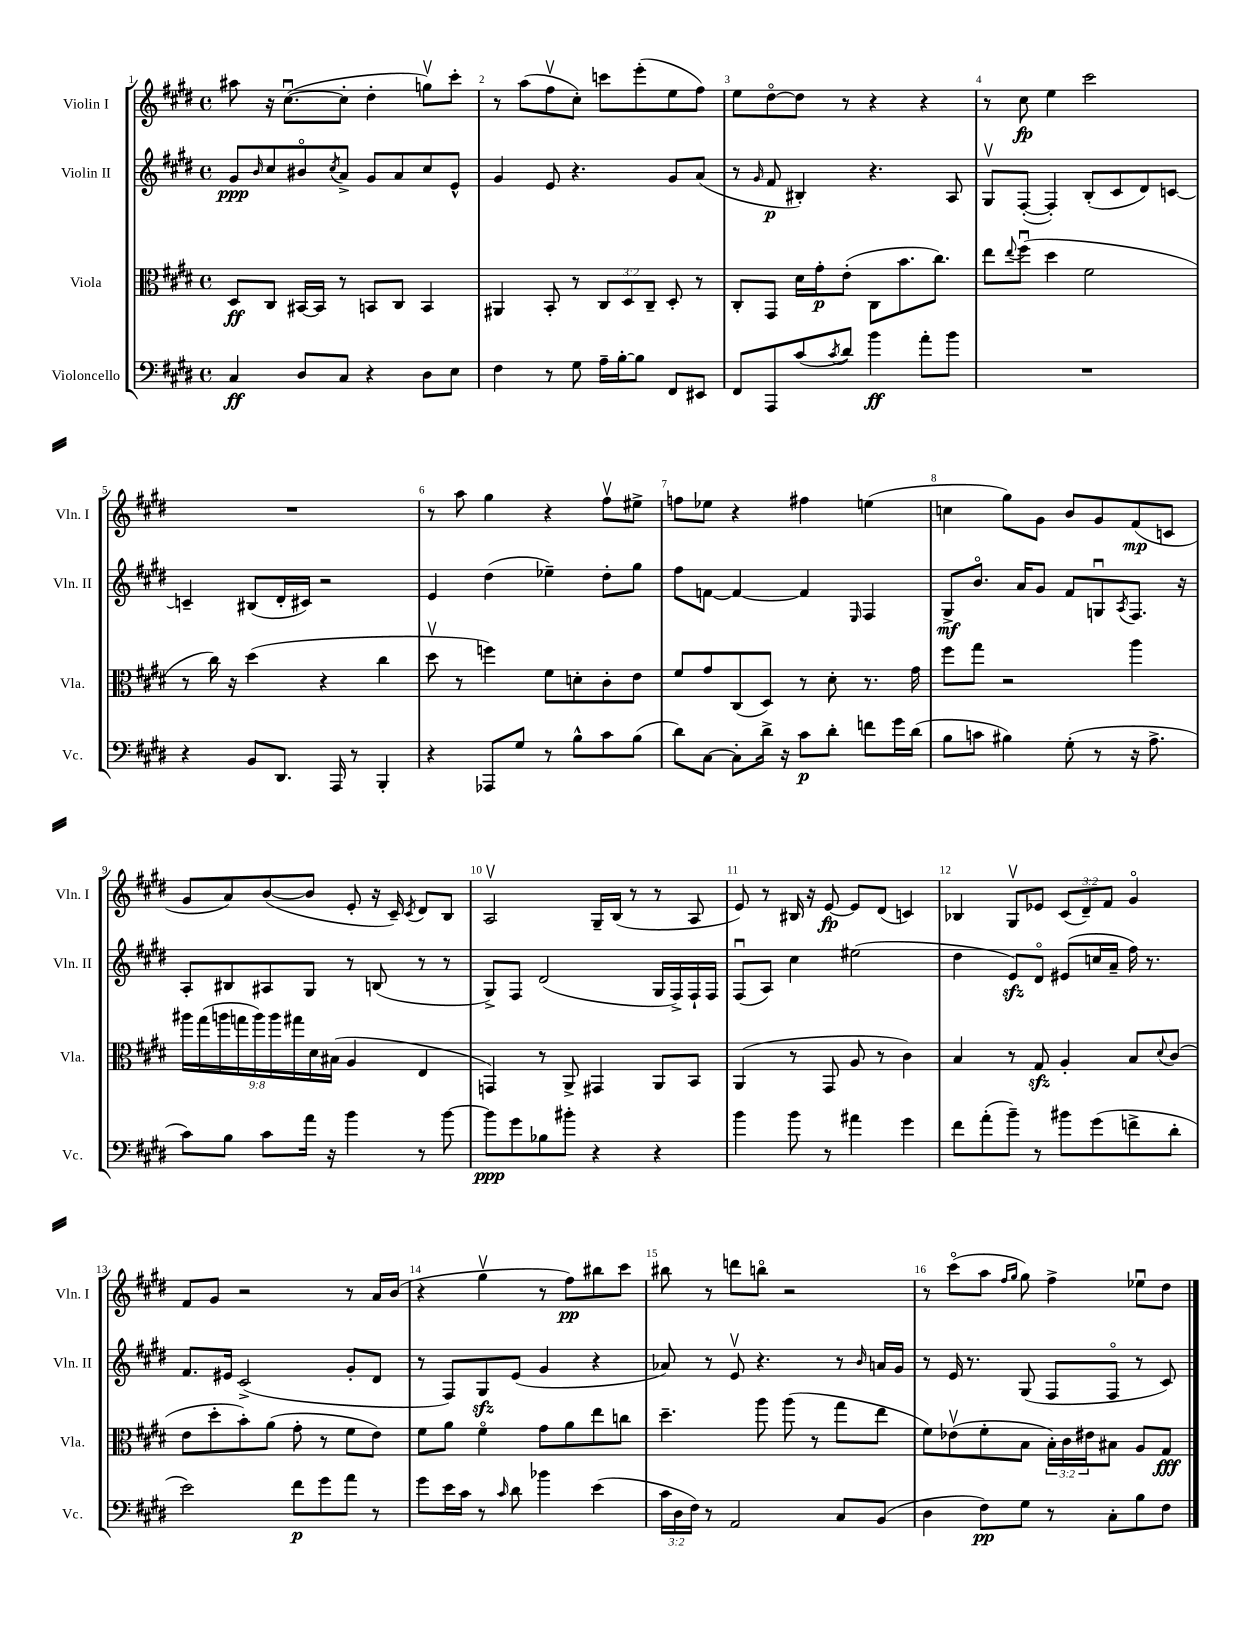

**kern	**dynam	**kern	**dynam	**kern	**dynam	**kern	**dynam
*part4	*part4	*part3	*part3	*part2	*part2	*part1	*part1
*staff4	*staff4	*staff3	*staff3	*staff2	*staff2	*staff1	*staff1
*I"Violoncello	*	*I"Viola	*	*I"Violin II	*	*I"Violin I	*
*I'Vc.	*	*I'Vla.	*	*I'Vln. II	*	*I'Vln. I	*
*clefF4	*	*clefC3	*	*clefG2	*	*clefG2	*
*k[f#c#g#d#]	*	*k[f#c#g#d#]	*	*k[f#c#g#d#]	*	*k[f#c#g#d#]	*
*M4/4	*	*M4/4	*	*M4/4	*	*M4/4	*
*met(c)	*	*met(c)	*	*met(c)	*	*met(c)	*
=1	=1	=1	=1	=1	=1	=1	=1
4C#/	ff	8D#/L	ff	8g#/L	ppp	8aa#X\	.
.	.	.	.	16qqb/	.	.	.
.	.	8C#/J	.	8cc#/	.	16r	.
.	.	.	.	.	.	([8.cc#u\L	.
8D#/L	.	[16BB#X/LL	.	8b#X/	.	.	.
.	.	16BB#/JJ]	.	.	.	.	.
.	.	.	.	8qcc#/	.	.	.
8C#/J	.	8r	.	8a^/J	.	8cc#'\J]	.
4r	.	8BBn/L	.	8g#/L	.	4dd#'\	.
.	.	8C#/J	.	8a/	.	.	.
8D#\L	.	4BB/	.	8cc#/	.	8ggnv\L)	.
8E\J	.	.	.	8e^^/J	.	8ccc#'\J	.
=2	=2	=2	=2	=2	=2	=2	=2
4F#\	.	4AA#X/	.	4g#/	.	8r	.
.	.	.	.	.	.	(8aa\L	.
8r	.	8BB'/	.	8e/	.	8ff#v\	.
8G#\	.	8r	.	4.r	.	8cc#'\J)	.
16A~\LL	.	12C#/L	.	.	.	8cccn\L	.
[16B'\J	.	.	.	.	.	.	.
.	.	12D#/	.	.	.	.	.
8B\J]	.	.	.	.	.	(8eee'\	.
.	.	12C#~/J	.	.	.	.	.
8FF#/L	.	8D#'/	.	8g#/L	.	8ee\	.
8EE#X/J	.	8r	.	(8a/J	.	8ff#\J)	.
=3	=3	=3	=3	=3	=3	=3	=3
8FF#/L	.	8C#'/L	.	8r	.	8ee\L	.
.	.	.	.	16qqg#/	.	.	.
8AAA/	.	8GG#/J	.	8f#/	p	[8dd#\	.
(8c#/	.	16d#\LL	.	4B#X'/)	.	8dd#\J]	.
.	.	16g#'\J	p	.	.	.	.
8qc#/	.	.	.	.	.	.	.
8d#/J)	.	(8e'\J	.	.	.	8r	.
4b\	ff	8C#\L	.	4.r	.	4r	.
.	.	8.b\	.	.	.	.	.
8a'\L	.	.	.	.	.	4r	.
.	.	8.cc#\J)	.	.	.	.	.
8b\J	.	.	.	8A/	.	.	.
=4	=4	=4	=4	=4	=4	=4	=4
1r	.	8ee\L	.	8G#v/L	.	8r	.
.	.	8qqee/	.	.	.	.	.
.	.	(8ff#u\J	.	([8F#'/J	.	8cc#\	fp
.	.	4dd#\	.	4F#'/])	.	4ee\	.
.	.	2f#\	.	(8B'/L	.	2ccc#\	.
.	.	.	.	8c#/	.	.	.
.	.	.	.	8d#/)	.	.	.
.	.	.	.	[8cn/J	.	.	.
!!LO:LB:g=z
=5	=5	=5	=5	=5	=5	=5	=5
4r	.	8r	.	4cn~/]	.	1r	.
.	.	16cc#\)	.	.	.	.	.
.	.	16r	.	.	.	.	.
8BB/L	.	(4dd#\	.	(8B#X/L	.	.	.
8.DD#/J	.	.	.	16d#'/L	.	.	.
.	.	.	.	16c#X/JJ)	.	.	.
.	.	4r	.	2r	.	.	.
16AAA/	.	.	.	.	.	.	.
8r	.	.	.	.	.	.	.
4BBB'/	.	4cc#\	.	.	.	.	.
=6	=6	=6	=6	=6	=6	=6	=6
4r	.	8dd#v\	.	4e/	.	8r	.
.	.	8r	.	.	.	8aa\	.
8AAA-X/L	.	4ffn\)	.	(4dd#\	.	4gg#\	.
8G#/J	.	.	.	.	.	.	.
8r	.	8f#\L	.	4ee-X~\)	.	4r	.
8B^^\L	.	8dn'\	.	.	.	.	.
8c#\	.	8c#'\	.	8dd#'\L	.	8ff#v\L	.
(8B\J	.	8e\J	.	8gg#\J	.	8ee#X^\J	.
=7	=7	=7	=7	=7	=7	=7	=7
8d#\L)	.	8f#/L	.	8ff#\L	.	8ffn\L	.
[8C#\J	.	8g#/	.	[8fn\J	.	8ee-X\J	.
8C#'\L]	.	(8C#/	.	4f/_	.	4r	.
16d#^\Jk	.	8D#/J)	.	.	.	.	.
16r	.	.	.	.	.	.	.
8c#\L	p	8r	.	4f/]	.	4ff#X\	.
8d#'\J	.	8d#'\	.	.	.	.	.
.	.	.	.	16qqE/	.	.	.
8fn\L	.	8.r	.	4F#/	.	(4een\	.
16g#\L	.	.	.	.	.	.	.
(16d#\JJ	.	16g#\	.	.	.	.	.
=8	=8	=8	=8	=8	=8	=8	=8
8B\L	.	8ff#\L	.	8G#^/L	mf	4ccn\	.
8cn\J	.	8gg#\J	.	8.b/J	.	.	.
4B#X\)	.	2r	.	.	.	8gg#\L)	.
.	.	.	.	16a/KL	.	.	.
.	.	.	.	8g#/J	.	8g#\J	.
(8G#'\	.	.	.	8f#/L	.	8b/L	.
8r	.	.	.	8Gnu/	.	8g#/	.
.	.	.	.	8qA/	.	.	.
16r	.	4aa\	.	8.F#/J	.	(8f#/	mp
8.A^\	.	.	.	.	.	.	.
.	.	.	.	.	.	8cn/J	.
.	.	.	.	16r	.	.	.
!!LO:LB:g=z
=9	=9	=9	=9	=9	=9	=9	=9
8c#\L)	.	18aa#X\LL	.	8A'/L	.	8g#/L	.
.	.	(18gg#\	.	.	.	.	.
.	.	18aan\	.	.	.	.	.
8B\J	.	.	.	8B#X/	.	8a/)	.
.	.	18ggn\	.	.	.	.	.
.	.	18aa\)	.	.	.	.	.
8c#\L	.	.	.	8A#X/	.	([8b/	.
.	.	18aa\	.	.	.	.	.
.	.	18gg#X\	.	.	.	.	.
16a\Jk	.	.	.	8G#/J	.	8b/J]	.
.	.	18d#\	.	.	.	.	.
16r	.	.	.	.	.	.	.
.	.	(18B#X\JJ	.	.	.	.	.
4b\	.	4A/	.	8r	.	8e'/	.
.	.	.	.	(8Bn/	.	16r	.
.	.	.	.	.	.	16c#~/)	.
.	.	.	.	.	.	8qc#/	.
8r	.	4E/	.	8r	.	8d#/L	.
[8b\	.	.	.	8r	.	8B/J	.
=10	=10	=10	=10	=10	=10	=10	=10
8b\L]	ppp	4GGn/)	.	8G#^/L)	.	2Av/	.
8g#\	.	.	.	8F#/J	.	.	.
8B-X\	.	8r	.	(2d#/	.	.	.
8b#X'\J	.	8AA^/	.	.	.	.	.
4r	.	4GG#X/	.	.	.	16G#~/LL	.
.	.	.	.	.	.	(16B/JJ	.
.	.	.	.	.	.	8r	.
4r	.	8AA/L	.	16G#/LL	.	8r	.
.	.	.	.	16F#^/)	.	.	.
.	.	8BB/J	.	16F#`/	.	8A/	.
.	.	.	.	16F#/JJ	.	.	.
=11	=11	=11	=11	=11	=11	=11	=11
4b\	.	(4AA/	.	(8F#u/L	.	8e/)	.
.	.	.	.	8A/J)	.	8r	.
8b\	.	8r	.	4cc#\	.	16B#X/	.
.	.	.	.	.	.	16r	.
8r	.	8GG#/	.	.	.	[8e/	fp
4a#X\	.	8A/	.	(2ee#X\	.	8e/L]	.
.	.	8r	.	.	.	(8d#/J	.
4g#\	.	4c#\)	.	.	.	4cn/)	.
=12	=12	=12	=12	=12	=12	=12	=12
8f#\L	.	4B/	.	4dd#\	.	4B-X/	.
(8a'\	.	.	.	.	.	.	.
8b~\J)	.	8r	.	8ezz/L)	.	8G#v/L	.
8r	.	8G#zz/	.	8d#/J	.	8e-X/J	.
8b#X\L	.	4A'/	.	(8e#X/L	.	(12c#/L	.
.	.	.	.	.	.	12d#~/)	.
(8g#\	.	.	.	16ccn/L	.	.	.
.	.	.	.	.	.	12f#/J	.
.	.	.	.	16a~/JJ	.	.	.
8fn^\	.	8B/L	.	16ff#\)	.	4g#/	.
.	.	.	.	8.r	.	.	.
.	.	8qqd#/	.	.	.	.	.
8d#'\J	.	(8c#/J	.	.	.	.	.
!!LO:LB:g=z
=13	=13	=13	=13	=13	=13	=13	=13
2e\)	.	8e\L	.	8.f#/L	.	8f#/L	.
.	.	8dd#'\	.	.	.	8g#/J	.
.	.	.	.	16e#X/Jk	.	.	.
.	.	8b'\)	.	(2c#^/	.	2r	.
.	.	(8a\J	.	.	.	.	.
8f#\L	p	8g#'\	.	.	.	.	.
8g#\	.	8r	.	.	.	.	.
8a\J	.	8f#\L	.	8g#'/L	.	8r	.
8r	.	8e\J)	.	8d#/J	.	16a/LL	.
.	.	.	.	.	.	(16b/JJ	.
=14	=14	=14	=14	=14	=14	=14	=14
8g#\L	.	8f#\L	.	8r	.	4r	.
16e\L	.	8a\J	.	8F#/L)	.	.	.
16c#\JJ	.	.	.	.	.	.	.
8r	.	4f#\	.	8G#zz/	.	4gg#v\	.
16qqc#/	.	.	.	.	.	.	.
8d#\	.	.	.	(8e/J	.	.	.
4b-X\	.	8g#\L	.	4g#/	.	8r	.
.	.	8a\	.	.	.	8ff#\L)	pp
(4e\	.	8ee\	.	4r	.	8bb#X\	.
.	.	8ccn\J	.	.	.	8ccc#\J	.
=15	=15	=15	=15	=15	=15	=15	=15
24c#\LL	.	4.dd#~\	.	8a-X/)	.	8bb#X\	.
24D#\	.	.	.	.	.	.	.
24F#\JJ)	.	.	.	.	.	.	.
8r	.	.	.	8r	.	8r	.
2AA/	.	.	.	8ev/	.	8dddn\L	.
.	.	8aa\	.	4.r	.	8bbn\J	.
.	.	(8aa\	.	.	.	2r	.
.	.	8r	.	.	.	.	.
8C#/L	.	8gg#\L	.	8r	.	.	.
.	.	.	.	16qqb/	.	.	.
(8BB/J	.	8ee\J	.	16an/LL	.	.	.
.	.	.	.	16g#/JJ	.	.	.
=16	=16	=16	=16	=16	=16	=16	=16
4D#\	.	8f#\L)	.	8r	.	8r	.
.	.	(8e-Xv\	.	16e/	.	(8ccc#\L	.
.	.	.	.	8.r	.	.	.
8F#\L)	pp	8f#'\	.	.	.	8aa\J	.
.	.	.	.	.	.	16qqff#/LL	.
.	.	.	.	.	.	16qqgg#/JJ	.
8G#\J	.	8B\J	.	(8G#/	.	8gg#\)	.
8r	.	24B'\LL)	.	8F#/L	.	4ff#^\	.
.	.	24c#\	.	.	.	.	.
.	.	24e#X\J	.	.	.	.	.
8C#'\L	.	8B#X\J	.	8F#/J	.	.	.
8B\	.	8A/L	.	8r	.	8ee-Xu\L	.
8F#\J	.	8G#/J	fff	8c#/)	.	8dd#\J	.
==	==	==	==	==	==	==	==
*-	*-	*-	*-	*-	*-	*-	*-
